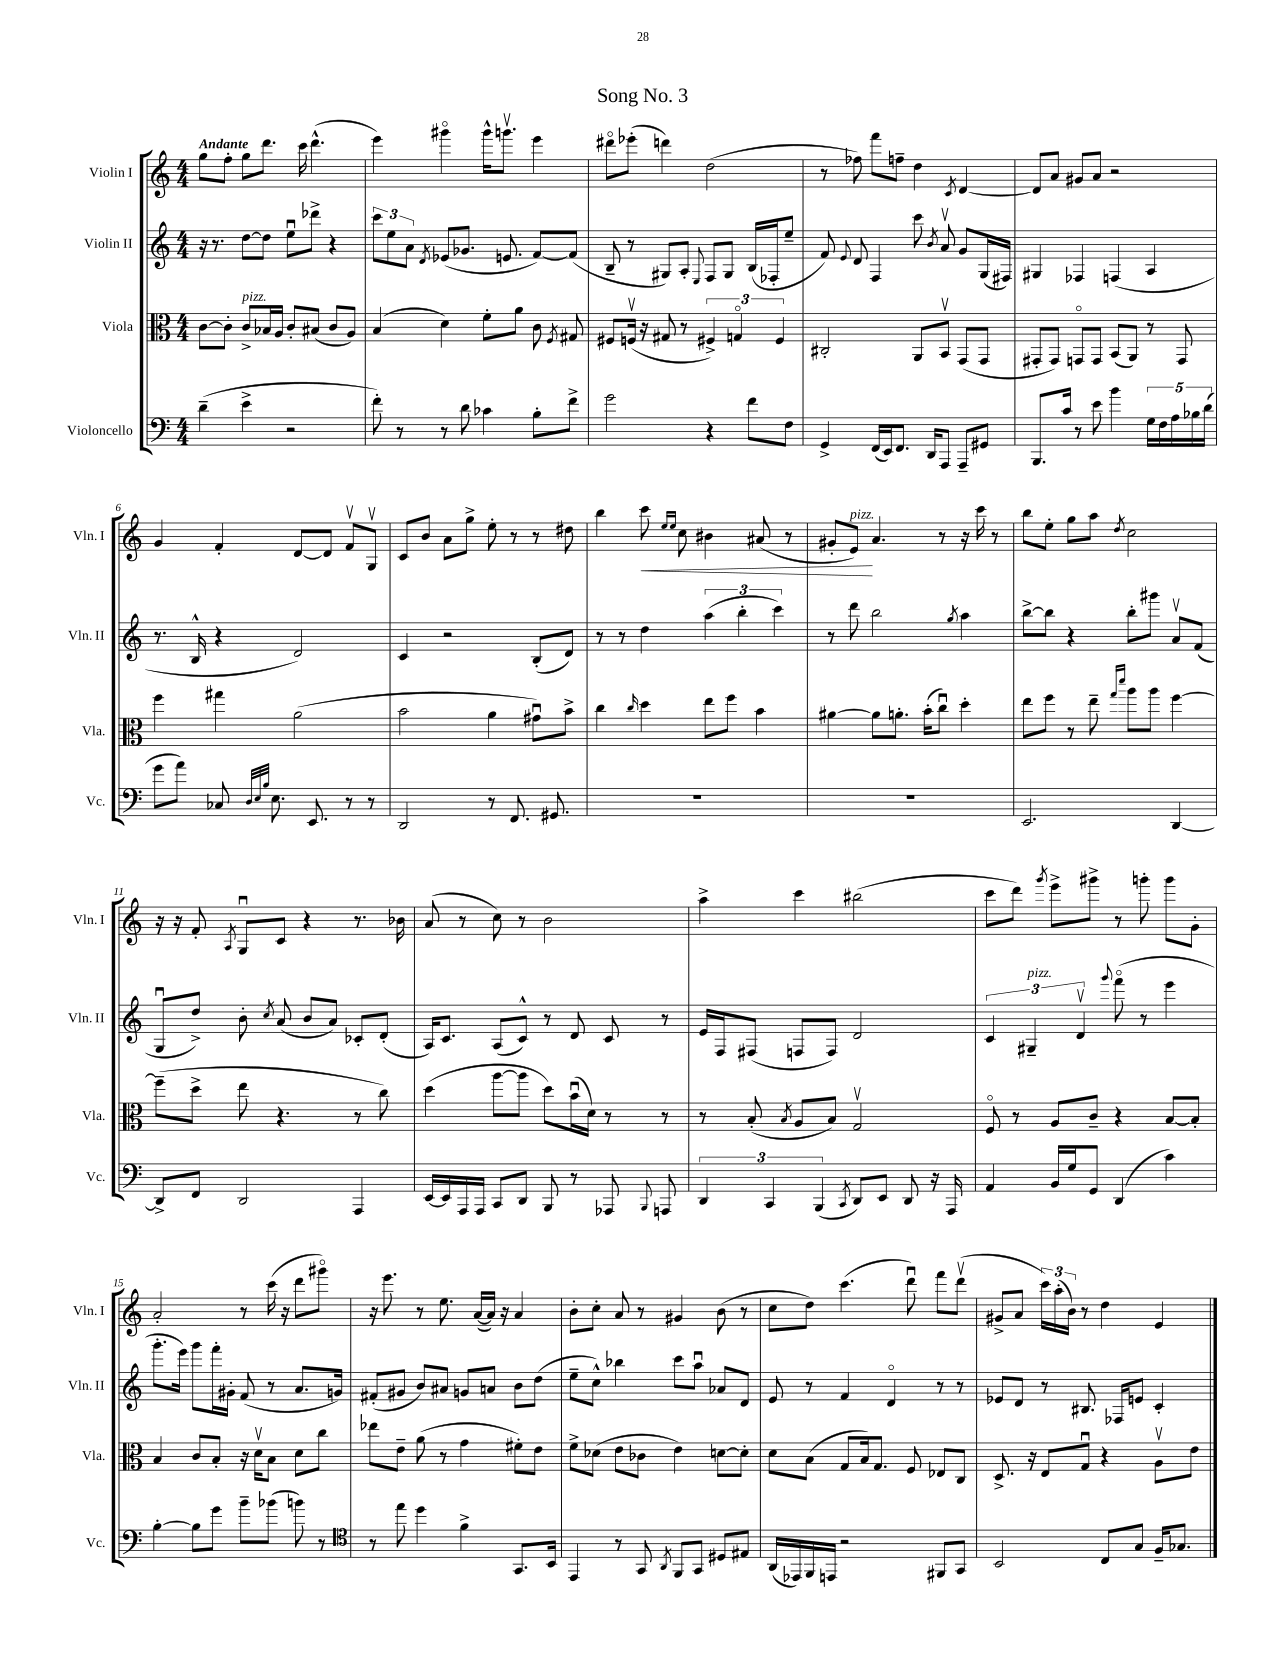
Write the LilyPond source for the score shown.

\header { title = "Song No. 3" }
<<
\new StaffGroup <<
\new Staff = "s0" \with { instrumentName = "Violin I" shortInstrumentName = "Vln. I" } {
    \clef treble \key c \major \numericTimeSignature \time 4/4 \tempo "Andante"
    \autoBeamOff g''8[ f''8]-. g''8[ d'''8.] c'''16 d'''4.-^( |
    e'''4) gis'''4\flageolet gis'''16[-^ g'''8.]\upbow e'''4 |
    dis'''8[\flageolet ees'''8]-.( d'''4) d''2( |
    r8 fes''8) f'''8[ f''8]-- d''4 \acciaccatura { c'8 } d'4~ |
    d'8[ a'8] gis'8[ a'8] r2 |
    g'4 f'4-. d'8[~ d'8] f'8[\upbow g8]\upbow |
    c'8[ b'8] a'8[ g''8]-> e''8-. r8 r8 dis''8 |
    b''4 c'''8\< \grace { e''16[ e''16] } c''8 bis'4 ais'8( r8 |
    gis'8[-. e'8]\!^\markup { \italic "pizz." }) a'4. r8 r16 c'''16 r8 |
    b''8[ e''8]-. g''8[ a''8] \acciaccatura { d''8 } c''2 |
    r16 r16 f'8-. \acciaccatura { a8 } g8[\downbow c'8] r4 r8. bes'16 |
    a'8( r8 c''8) r8 b'2 |
    a''4-> c'''4 bis''2( |
    c'''8[ d'''8]) \acciaccatura { g'''8 } e'''8[-> gis'''8]-> r8 g'''8-. g'''8[ g'8]-. |
    a'2-. r8 c'''16( r16 d'''8[ gis'''8]\flageolet) |
    r16 e'''8. r8 e''8. a'16[~( a'16]) r16 a'4 |
    b'8[-. c''8]-. a'8 r8 gis'4 b'8( r8 |
    c''8[ d''8]) c'''4.( d'''8\downbow) f'''8[ d'''8]\upbow( |
    gis'8[-> a'8] \tuplet 3/2 { c'''16[) a''16-.( b'16]) } r8 d''4 e'4 \bar "|." |
}
\new Staff = "s1" \with { instrumentName = "Violin II" shortInstrumentName = "Vln. II" } {
    \clef treble \key c \major \numericTimeSignature \time 4/4
    \autoBeamOff r16 r8. d''8[~ d''8] e''8[\downbow des'''8]-> r4 |
    \tuplet 3/2 { c'''8[ e''8 a'8] } \acciaccatura { d'8 } ees'8[( ges'8.] e'8. f'8[~) f'8]( |
    b8-- r8 gis8[) a8]-. \appoggiatura { e8 } f8[ gis8] b16[( fes16-. e''8]-- |
    f'8) \appoggiatura { e'8 } d'8 f4 c'''8 \acciaccatura { b'8 } a'8\upbow g'8[ g16( fis16]) |
    gis4 fes4 f4( a4 |
    r8. b16-^ r4 d'2) |
    c'4 r2 b8[-.( d'8]) |
    r8 r8 d''4 \tuplet 3/2 { a''4( b''4-. c'''4) } |
    r8 d'''8 b''2 \acciaccatura { g''8 } a''4 |
    b''8[~-> b''8] r4 b''8[-. gis'''8] a'8[\upbow f'8]( |
    g8[\downbow d''8]->) b'8-. \acciaccatura { c''8 } a'8( b'8[ a'8]) ces'8[-. d'8]-.( |
    a16[) c'8.] a8[( c'8]-^) r8 d'8 c'8 r8 |
    e'16[ f16 fis8]( f8[ f8]) d'2 |
    \tuplet 3/2 { c'4 gis4--^\markup { \italic "pizz." } d'4\upbow } \appoggiatura { g'''8 } f'''8\flageolet( r8 e'''4 |
    g'''8.[-. e'''16]) g'''8[ f'''16-. gis'16]-. f'8( r8 a'8.[ g'16]) |
    fis'8[-.( gis'8] b'8[) ais'8] g'8[ a'8] b'8[ d''8]( |
    e''8[-- c''8]-^) bes''4 c'''8[ a''8]\downbow aes'8[ d'8] |
    e'8 r8 f'4 d'4\flageolet r8 r8 |
    ees'8[ d'8] r8 bis8. fes16[ e'8] c'4-. \bar "|." |
}
\new Staff = "s2" \with { instrumentName = "Viola" shortInstrumentName = "Vla." } {
    \clef alto \key c \major \numericTimeSignature \time 4/4
    \autoBeamOff c'8[~ c'8]-. c'8[->^\markup { \italic "pizz." } bes16 a16] c'8[-. bis8]( c'8[ a8]) |
    b4( d'4) f'8[-. a'8] c'8 \acciaccatura { f8 } gis8 |
    fis8[ f16]\upbow( r16 gis8 r8 \tuplet 3/2 { fis4->) g4\flageolet fis4 } |
    cis2-. a,8[ b,8]\upbow g,8[( g,8] |
    gis,8[-. gis,8]) g,8[\flageolet g,8] b,8[( a,8]) r8 g,8 |
    f''4 gis''4 a'2( |
    b'2 a'4 gis'8[\downbow) b'8]-> |
    c''4 \grace { c''16 } d''4 e''8[ f''8] b'4 |
    ais'4~ ais'8[ a'8.]-. b'16[-.( c''8]\downbow) d''4-. |
    e''8[ f''8] r8 e''8-- \grace { g''16[ d'''16] } a''8[ a''8] f''4~ |
    f''8[--( d''8]-> e''8 r4. r8 c''8) |
    d''4( a''8[~ a''8] d''8[) b'16\downbow( d'16]) r8 r8 |
    r8 b8-.( \acciaccatura { b8 } a8[ b8]) g2\upbow |
    f8\flageolet r8 a8[ c'8]-- r4 b8[~ b8]-. |
    b4 c'8[ b8]-. r16 d'16[\upbow b8] d'8[ c''8] |
    ees''8[ e'8]-- a'8( r8 g'4 fis'8[-.) e'8] |
    f'8[-> des'8]( e'8[ ces'8] e'4) d'8[~ d'8]-. |
    d'8[ b8]( g8[ b16) g8.] f8 ees8[ c8] |
    d8.-> r16 e8[ g8]\downbow r4 a8[\upbow e'8] \bar "|." |
}
\new Staff = "s3" \with { instrumentName = "Violoncello" shortInstrumentName = "Vc." } {
    \clef bass \key c \major \numericTimeSignature \time 4/4
    \autoBeamOff d'4--( e'4-> r2 |
    f'8-.) r8 r8 d'8 ces'4 b8[-. f'8]-> |
    g'2 r4 f'8[ f8] |
    g,4-> f,16[( e,16) f,8.] d,16[ a,,8] a,,8[-- gis,8] |
    b,,8.[ c'16] r8 e'8 b'4 \tuplet 5/4 { g16[ f16 a16 bes16 d'16]( } |
    g'8[ a'8]) ces8 \grace { d32[ e32 b32] } e8. e,8. r8 r8 |
    d,2 r8 f,8. gis,8. |
    R1 |
    R1 |
    e,2. d,4~ |
    d,8[-> f,8] d,2 a,,4 |
    e,16[~ e,16 a,,16 a,,16] c,8[ d,8] b,,8 r8 aes,,8 \appoggiatura { b,,8 } a,,8 |
    \tuplet 3/2 { d,4 c,4 b,,4( } \acciaccatura { c,8 } d,8[) e,8] d,8 r16 a,,16 |
    a,4 b,16[ g16 g,8] d,4( c'4) |
    b4~-. b8[ g'8] b'8[-- bes'8]( b'8) r8 |
    \clef tenor r8 e''8 d''4 f'4-> g,8.[ b,16] |
    e,4 r8 g,8 \acciaccatura { a,8 } f,8[ g,8] dis8[ eis8] |
    a,16[( ees,16) f,16 e,16] r2 fis,8[ g,8] |
    b,2 c8[ g8] f16[-- ges8.] \bar "|." |
}
>>
>>
